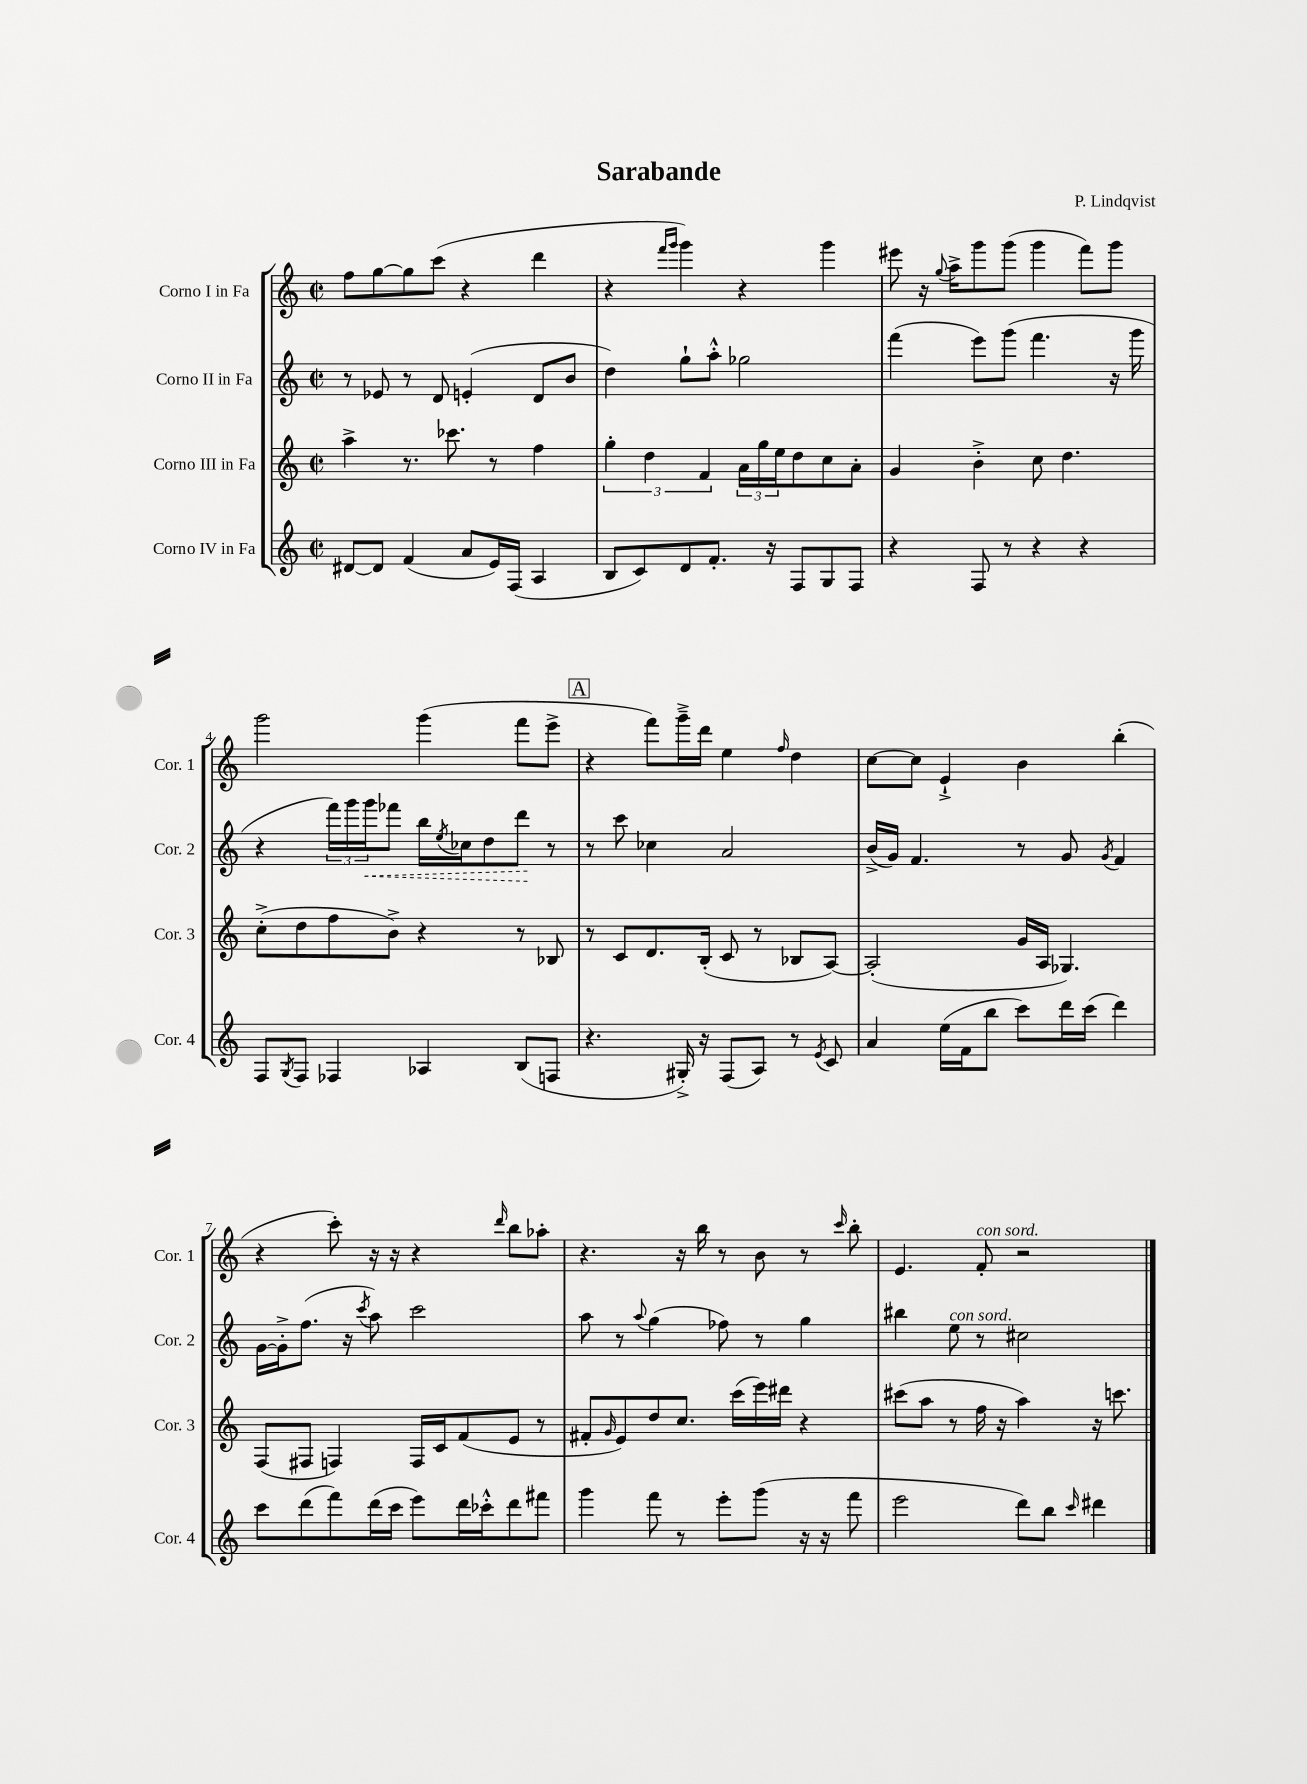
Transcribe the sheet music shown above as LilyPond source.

\header { title = "Sarabande" composer = "P. Lindqvist" }
<<
\new StaffGroup <<
\new Staff = "s0" \with { instrumentName = "Corno I in Fa" shortInstrumentName = "Cor. 1" } {
    \clef treble \key c \major \defaultTimeSignature \time 2/2
    f''8 g''8~ g''8 c'''8( r4 d'''4 |
    r4 \grace { f'''16 g'''16 } g'''4) r4 g'''4 |
    eis'''8 r16 \appoggiatura { g''8 } a''16-> g'''8 g'''8( g'''4 f'''8) g'''8 |
    g'''2 g'''4( f'''8 e'''8-> |
    \mark \markup { \box "A" } r4 f'''8) g'''16---> d'''16 e''4 \grace { f''16 } d''4 |
    c''8~ c''8 e'4-!-> b'4 b''4-.( |
    r4 c'''8-.) r16 r16 r4 \grace { d'''16 } b''8 aes''8-. |
    r4. r16 b''16 r8 b'8 r8 \grace { c'''16 } b''8-. |
    e'4. f'8-.^\markup { \italic "con sord." } r2 \bar "|." |
}
\new Staff = "s1" \with { instrumentName = "Corno II in Fa" shortInstrumentName = "Cor. 2" } {
    \clef treble \key c \major \defaultTimeSignature \time 2/2
    r8 ees'8 r8 d'8 e'4-.( d'8 b'8 |
    d''4) g''8-! a''8-.-^ ges''2 |
    f'''4( e'''8) g'''8( f'''4. r16 g'''16 |
    r4 \tuplet 3/2 { f'''16) g'''16 \once \override Hairpin.style = #'dashed-line g'''16\< } fes'''8 b''16 \acciaccatura { e''8 } ces''16 d''8 d'''8\! r8 |
    \mark \markup { \box "A" } r8 c'''8 ces''4 a'2 |
    b'16->( g'16) f'4. r8 g'8 \acciaccatura { g'8 } f'4 |
    g'16~ g'16-.-> f''8.( r16 \acciaccatura { c'''8 } a''8) c'''2 |
    a''8 r8 \appoggiatura { a''8 } g''4( fes''8) r8 g''4 |
    bis''4 e''8^\markup { \italic "con sord." } r8 cis''2 \bar "|." |
}
\new Staff = "s2" \with { instrumentName = "Corno III in Fa" shortInstrumentName = "Cor. 3" } {
    \clef treble \key c \major \defaultTimeSignature \time 2/2
    a''4-> r8. ces'''8. r8 f''4 |
    \tuplet 3/2 { g''4-. d''4 f'4 } \tuplet 3/2 { a'16 g''16 e''16 } d''8 c''8 a'8-. |
    g'4 b'4-.-> c''8 d''4. |
    c''8-.->( d''8 f''8 b'8->) r4 r8 bes8 |
    \mark \markup { \box "A" } r8 c'8 d'8. b16-.( c'8 r8 bes8 a8~) |
    a2-.( g'16 a16 ges4.) |
    f8( fis8 f4) f16 c'16 f'8( e'8 r8 |
    fis'8-. \grace { g'16 } e'8) d''8 c''8. c'''16( e'''16) dis'''16 r4 |
    cis'''8( a''8 r8 f''16 r16 a''4) r16 c'''8. \bar "|." |
}
\new Staff = "s3" \with { instrumentName = "Corno IV in Fa" shortInstrumentName = "Cor. 4" } {
    \clef treble \key c \major \defaultTimeSignature \time 2/2
    dis'8~ dis'8 f'4( a'8 e'16) f16( a4 |
    b8 c'8) d'8 f'8.-. r16 f8 g8 f8 |
    r4 f8 r8 r4 r4 |
    f8 \acciaccatura { g8 } f8 fes4 aes4 b8( f8 |
    \mark \markup { \box "A" } r4. gis16-.->) r16 f8( a8) r8 \acciaccatura { e'8 } c'8 |
    a'4 e''16( f'16 b''8 c'''8) d'''16 c'''16( d'''4) |
    c'''8 d'''8( f'''8) d'''16( c'''16 e'''8) d'''16 ces'''16-.-^ d'''8 fis'''8 |
    g'''4 f'''8 r8 e'''8-. g'''8( r16 r16 f'''8 |
    e'''2 d'''8) b''8 \grace { c'''16 } dis'''4 \bar "|." |
}
>>
>>
